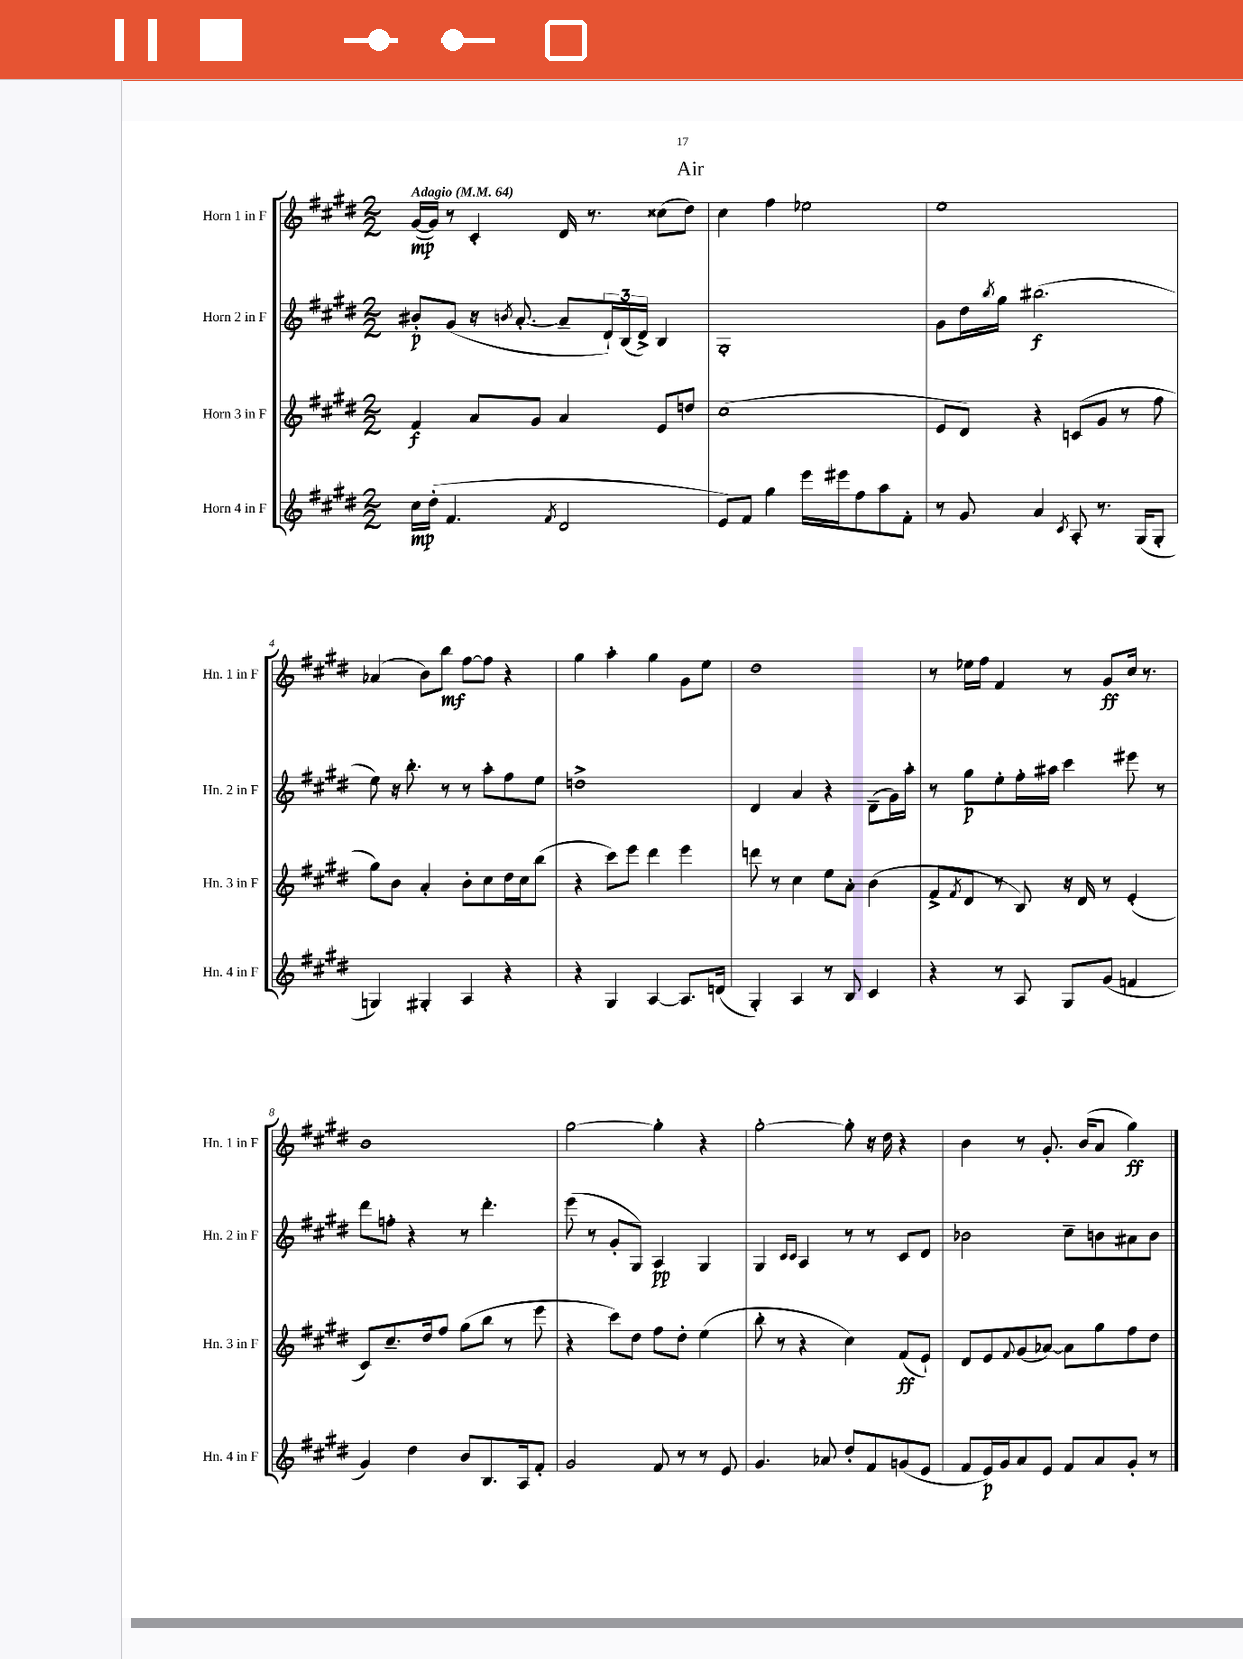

**kern	**kern	**kern	**kern
*staff4	*staff3	*staff2	*staff1
*clefG2	*clefG2	*clefG2	*clefG2
*k[f#c#g#d#]	*k[f#c#g#d#]	*k[f#c#g#d#]	*k[f#c#g#d#]
*M2/2	*M2/2	*M2/2	*M2/2
*MM64	*MM64	*MM64	*MM64
16cc#	4f#	8b#'	([16g#
(16dd#'	.	.	16g#])
4.f#	.	(8g#	8r
.	8a	16r	4c#'
.	.	8qb	.
.	.	[8.a'	.
.	8g#	.	.
8qf#	.	.	.
2d#	4a	8a~]	16d#
.	.	.	8.r
.	.	24d#`)	.
.	.	(24B	.
.	.	24d#^)	.
.	8e	4B	(8cc##
.	8dd	.	8dd#)
=	=	=	=
8e)	(1cc#	1G#'	4cc#
8f#	.	.	.
4gg#	.	.	4ff#
16eee	.	.	2ee-
16eee#	.	.	.
8ff#	.	.	.
8aa	.	.	.
8f#'	.	.	.
=	=	=	=
8r	8e	8g#	1ee
8g#	8d#)	16dd#	.
.	.	8qbb	.
.	.	16gg#	.
4a	4r	(2.bb#	.
8qc#	.	.	.
8A'	(8c	.	.
8.r	8g#	.	.
.	8r	.	.
(16G#	.	.	.
8G#'	8ff#	.	.
=	=	=	=
4G)	8gg#)	8ee)	(4a-
.	8b	16r	.
.	.	8.bb'	.
4G#'	4a'	.	8b)
.	.	8r	8bb
4A	8b'	8r	[8ff#
.	8cc#	8aa'	8ff#]
4r	16dd#	8ff#	4r
.	16cc#	.	.
.	(8bb	8ee	.
=	=	=	=
4r	4r	1dd^	4gg#
4G#	8ccc#)	.	4aa'
.	8eee	.	.
[4A	4ddd#	.	4gg#
8.A]	4eee	.	8g#
.	.	.	8ee
(16d	.	.	.
=	=	=	=
4G#')	8ddd	4d#	1dd#
.	8r	.	.
4A	4cc#	4a	.
8r	8ee	4r	.
8B	8a'	.	.
4c#	(4b	(8d#~	.
.	.	16g#)	.
.	.	16aa'	.
=	=	=	=
4r	8f#^	8r	8r
.	8qf#	.	.
.	8d#	8gg#	16ee-
.	.	.	16ff#
8r	8r	8ee'	4f#
8A	8B)	16ff#'	.
.	.	16aa#	.
8G#	16r	4ccc#	8r
.	16d#	.	.
(8g#	8r	.	8g#
4f	(4e'	8eee#	16cc#
.	.	.	8.r
.	.	8r	.
=	=	=	=
4g#)	8c#)	8ddd#	1b
.	8.cc#~	8ff'	.
4dd#	.	4r	.
.	16dd#	.	.
.	8ff#	.	.
8b	(8gg#	8r	.
8.B	8bb	4.ddd#'	.
.	8r	.	.
16A	.	.	.
8f#'	8eee	.	.
=	=	=	=
2g#	4r	(8eee	[2gg#
.	.	8r	.
.	8ccc#)	8g#'	.
.	8dd#	8G#)	.
8f#	8ff#	4A	4gg#']
8r	8dd#'	.	.
8r	(4ee	4G#	4r
8e	.	.	.
=	=	=	=
4.g#	8bb'	4G#	[2gg#'
.	8r	.	.
.	.	16qqc#	.
.	.	16qqc#	.
.	4r	4A	.
8a-	.	.	.
8dd#'	4cc#)	8r	8gg#']
8f#	.	8r	16r
.	.	.	16dd#
(8g	(8f#	8c#	4r
8e	8e`)	8d#	.
=	=	=	=
8f#	8d#	2b-	4b
16e)	8e	.	.
16g#	.	.	.
.	8qqf#	.	.
8a	(8g#	.	8r
8e	[8a-)	.	8.g#'
8f#	8a-]	8cc#~	.
.	.	.	(16b
8a	8gg#	8b	8a
8g#'	8ff#	8a#	4gg#)
8r	8dd#	8b	.
==	==	==	==
*-	*-	*-	*-
